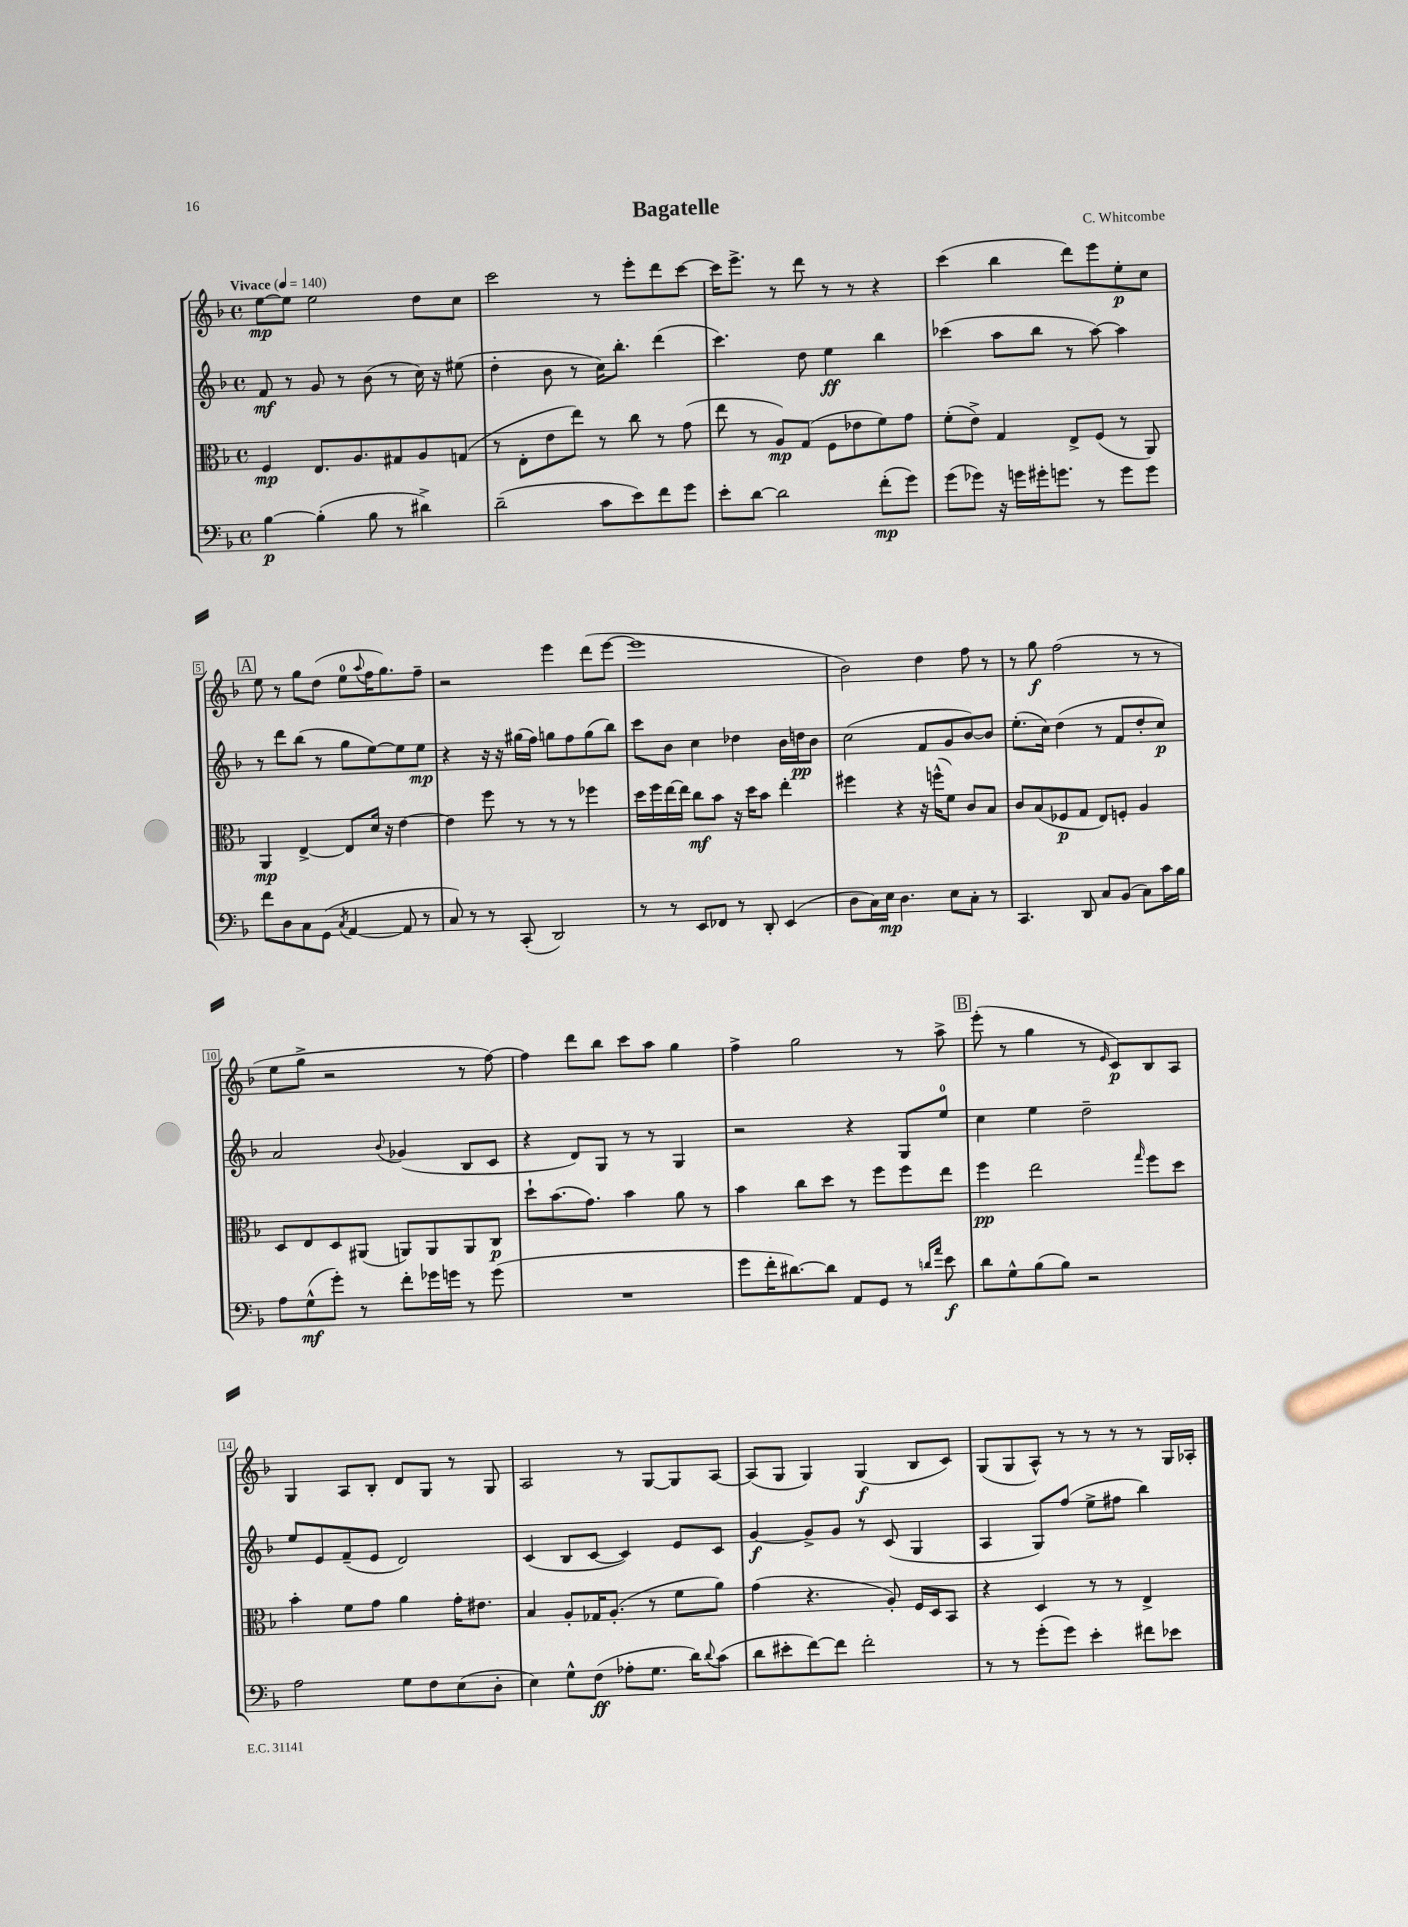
\header { title = "Bagatelle" composer = "C. Whitcombe" }
<<
\new StaffGroup <<
\new Staff = "s0" {
    \clef treble \key f \major \defaultTimeSignature \time 4/4 \tempo "Vivace" 4 = 140
    e''8~\mp e''8 e''2 d''8 c''8 |
    c'''2 r8 e'''8-. d'''8 c'''8~ |
    c'''16 e'''8.-> r8 d'''8 r8 r8 r4 |
    c'''4( bes''4 d'''8) e'''8 e''8-.\p c''8 |
    \mark \markup { \box "A" } e''8 r8 g''8 d''8( e''8-0 \appoggiatura { a''8 } f''16 g''8.) f''8-- |
    r2 e'''4 d'''8( e'''8~ |
    e'''1 |
    bes'2) d''4 f''8 r8 |
    r8 g''8\f f''2( r8 r8 |
    e''8 g''8-> r2 r8 f''8~) |
    f''4 d'''8 bes''8 c'''8 a''8 g''4 |
    f''4-> g''2 r8 a''8-> |
    \mark \markup { \box "B" } e'''8-.( r8 g''4 r8 \grace { e'16 } c'8\p) bes8 a8 |
    g4 a8 bes8-. d'8 g8 r8 g8 |
    a2 r8 g8~ g8 a8~ |
    a8( g8 g4) g4\f( bes8 c'8) |
    g8( g8 a8-^) r8 r8 r8 r8 g16 aes16-. \bar "|." |
}
\new Staff = "s1" {
    \clef treble \key f \major \defaultTimeSignature \time 4/4
    f'8\mf r8 g'8 r8 bes'8( r8 c''16) r16 eis''8( |
    d''4-. bes'8 r8 c''16) bes''8.-. d'''4( |
    c'''4.) d''8 e''4\ff bes''4 |
    ces'''4( a''8 bes''8 r8 a''8~) a''4 |
    \mark \markup { \box "A" } r8 d'''8 bes''8( r8 g''8 e''8~) e''8 e''8\mp |
    r4 r16 r16 gis''16( f''16) g''8 f''8 g''8( bes''8) |
    c'''8 bes'8 c''4 des''4 bes'16 d''16\pp bes'8 |
    c''2( f'8 g'8 bes'8~) bes'8 |
    e''8.-.( c''16) d''4( r8 f'8 d''8-. c''8\p) |
    a'2 \appoggiatura { bes'8 } ges'4( bes8 c'8 |
    r4 d'8) g8 r8 r8 g4 |
    r2 r4 g8 e''8-0 |
    \mark \markup { \box "B" } c''4 e''4 d''2-- |
    e''8 e'8 f'8--( e'8 d'2) |
    c'4( bes8 c'8~ c'4) e'8 c'8 |
    g'4~\f g'8-> g'8 r8 c'8( g4 |
    a4 g8) f''8( e''8-> fis''8 bes''4) \bar "|." |
}
\new Staff = "s2" {
    \clef alto \key f \major \defaultTimeSignature \time 4/4
    f4\mp e8. a8. gis8 a8 g8( |
    r8 e8-. e'8 e''8) r8 c''8 r8 g'8( |
    e''8 r8 a8\mp) g8( f8 ees'8 f'8) g'8 |
    f'8-.( e'8->) g4 e8-> f8( r8 a,8) |
    \mark \markup { \box "A" } a,4\mp e4~-> e8 d'16 r16 e'4~ |
    e'4 f''8 r8 r8 r8 fes''4 |
    d''16 f''16 e''16~ e''16 c''8\mf bes'8 r16 d''16 bes'8 e''4-. |
    fis''4 r4 r16 f''16-^( f'8) c'8 bes8 |
    c'8 bes8( fes8\p g8 e8) f8-. a4 |
    d8 e8 d8 ais,8( a,8) a,8 a,8 c8\p |
    d''8-! bes'8.( g'8.) bes'4 a'8 r8 |
    bes'4 c''8 d''8 r8 f''8 f''8 e''8 |
    \mark \markup { \box "B" } f''4\pp e''2 \grace { g''16 } f''8 d''8 |
    bes'4-. f'8 g'8 a'4 g'16-. eis'8. |
    bes4 a8-. ges16 a8.-.( r8 f'8 a'8) |
    g'4( r4. a8-.) f16 d16 bes,8 |
    r4 d4 r8 r8 e4-> \bar "|." |
}
\new Staff = "s3" {
    \clef bass \key f \major \defaultTimeSignature \time 4/4
    bes4~\p bes4-.( bes8 r8 dis'4->) |
    d'2--( c'8 e'8) f'8 g'8 |
    e'8-. d'8~ d'2 f'8-.\mp( g'8) |
    g'8( ges'8) r16 g'16 gis'16-. g'8. r8 g'8 g'8 |
    \mark \markup { \box "A" } f'8 d8 c8 g,8( \acciaccatura { c8 } a,4~ a,8 r8 |
    c8) r8 r8 c,8-.( d,2) |
    r8 r8 e,8 fes,8 r8 d,8-. e,4( |
    d8 c16) e16\mp d4. e8 c8-. r8 |
    c,4. d,8 c8 bes,8( c8) c'16 bes16 |
    a8 g8-^\mf( g'8-.) r8 f'8-. ges'16 g'16 r8 g'8( |
    R1 |
    g'8 f'16-. dis'8.~) dis'8 a,8 g,8 r8 \grace { d'16 a'16 } e'8\f |
    \mark \markup { \box "B" } d'8 g8-^ bes8( bes8) r2 |
    a2 g8 f8 e8( d8-. |
    e4) g8-^ f8\ff( aes8-. g8. d'16) \appoggiatura { d'8 } c'8( |
    d'8 eis'8-. f'8~) f'8 f'2-. |
    r8 r8 g'8-.( g'8) e'4-. fis'8 ees'8 \bar "|." |
}
>>
>>
\layout { \context { \Score \override BarNumber.stencil = #(make-stencil-boxer 0.1 0.3 ly:text-interface::print) } }
